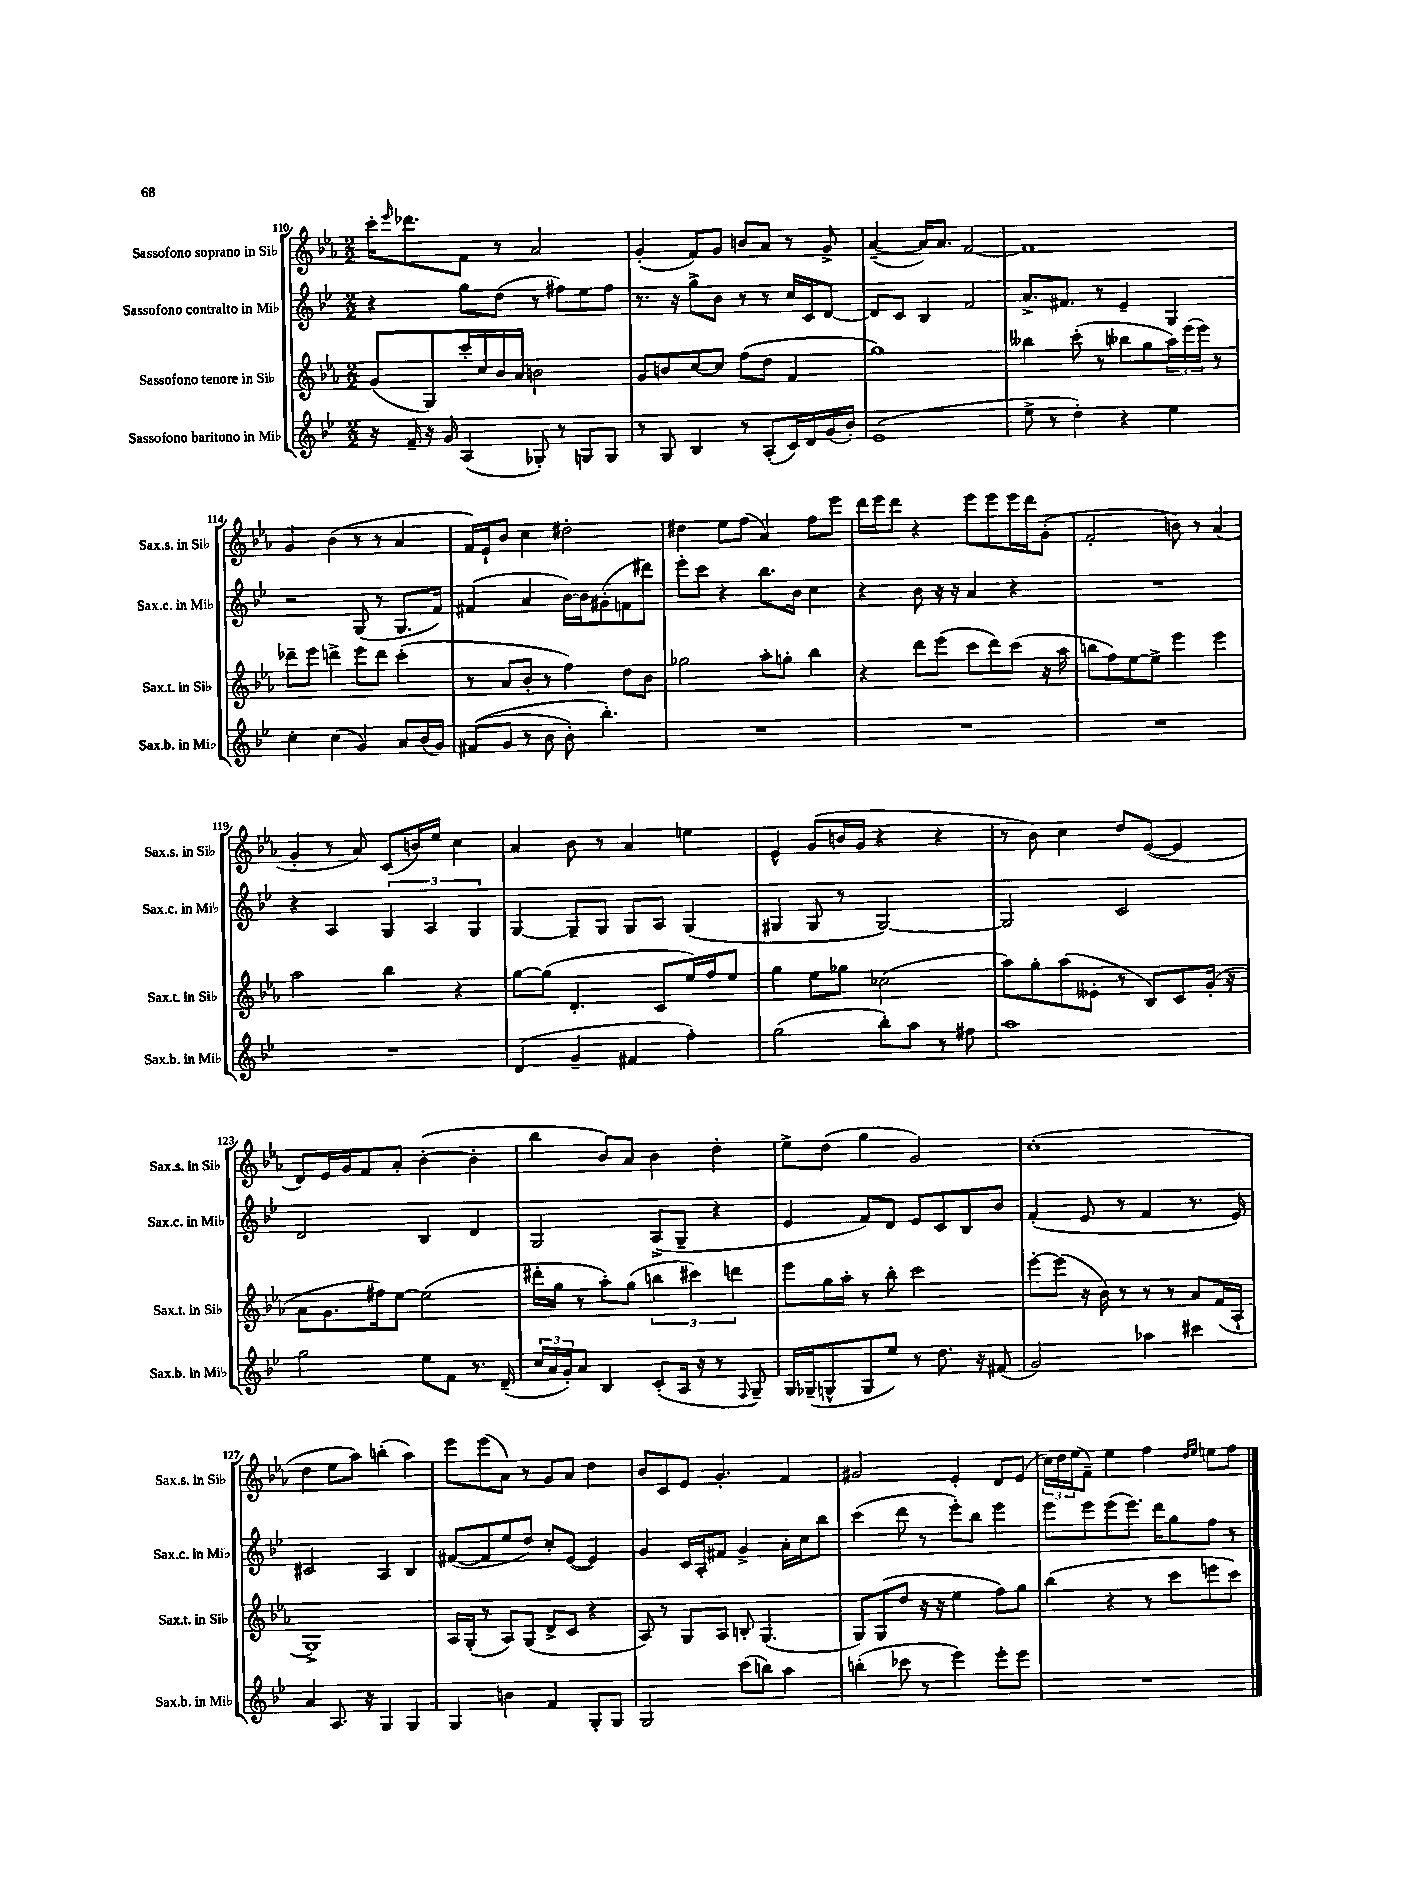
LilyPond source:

<<
\new StaffGroup <<
\new Staff = "s0" \with { instrumentName = "Sassofono soprano in Sib" shortInstrumentName = "Sax.s. in Sib" } {
    \clef treble \key ees \major \numericTimeSignature \time 2/2
    c'''16-. \grace { ees'''16 } des'''8. f'8 r8 aes'2 |
    g'4-.( f'8) g'8 b'8 aes'8 r8 g'8-> |
    aes'4~--( aes'16) aes'8. f'2~ |
    f'1 |
    g'4 bes'4( r8 r8 aes'4 |
    f'16) ees'16-! bes'8 c''4 dis''2-. |
    dis''4 ees''8 f''8( aes'4) f''8 ees'''8 |
    d'''16 ees'''16 d'''8 r4 ees'''8 ees'''8 ees'''16 d'''16 g'8-.( |
    f'2-. b'8) r8 aes'4( |
    g'4-. r8 aes'8) c'8( b'16) ees''16 c''4 |
    aes'4 bes'8 r8 aes'4 e''4 |
    ees'4-^ g'8( b'16 g'16 r4 r4 |
    r8 bes'8) c''4 d''8 ees'8~( ees'4 |
    d'8) ees'16 g'16 f'8 aes'8-. bes'4~-.( bes'4-. |
    bes''4 bes'8) aes'8 bes'4 d''4-. |
    ees''8-> d''8( g''4 g'2) |
    c''1-.( |
    d''4 ees''8 aes''8) b''4-.( aes''4) |
    ees'''8 ees'''8( aes'8) r8 g'8 aes'8 d''4 |
    bes'8 c'8 ees'8 g'4.-. f'4 |
    gis'2 ees'4-. d'8 ees'8( |
    \tuplet 3/2 { c''16) d''16 ees''16( } f'8--) ees''4 f''4 \grace { d''16 ees''16 } e''8 f''8 \bar "|." |
}
\new Staff = "s1" \with { instrumentName = "Sassofono contralto in Mib" shortInstrumentName = "Sax.c. in Mib" } {
    \clef treble \key bes \major \numericTimeSignature \time 2/2
    r4 g''8 d''8( r8 fis''8) ees''8 fis''8 |
    r8. r16 g''8-> bes'8 r8 r8 c''16 c'16 d'8~ |
    d'8 c'8 bes4 f'2 |
    a'8.-> fis'8. r8 ees'4-- g4 |
    r2 g8( r8 g8. f'16) |
    fis'4( a'4 bes'16~) bes'16 gis'8-.( f'8 dis'''8) |
    ees'''8-. c'''8 r4 bes''8. bes'16 c''4 |
    r4 bes'8 r16 r16 a'4 r4 |
    R1 |
    r4 a4 \tuplet 3/2 { g4 a4 g4 } |
    g4~ g8-- g8 g8 a8 g4( |
    gis4 gis8 r8 gis2~) |
    gis2 c'2 |
    d'2 bes4 d'4 |
    g2 a8->( g8-- r4 |
    ees'4 f'8) d'8 ees'8 c'8 bes8 bes'8 |
    f'4-.( ees'8 r8 f'4 r8. ees'16) |
    cis'2 a4 bes4 |
    fis'8~( fis'8 ees''8 d''8) c''8-. ees'8~( ees'4) |
    g'4 c'16 a16-. fis'8 g'4-> a'16-. c''16 bes''8 |
    c'''4( d'''8 r8 ees'''8-.) bes''8 ees'''4 |
    ees'''8 ees'''8 ees'''8( ees'''8.) d'''16 g''8 f''8 r8 \bar "|." |
}
\new Staff = "s2" \with { instrumentName = "Sassofono tenore in Sib" shortInstrumentName = "Sax.t. in Sib" } {
    \clef treble \key ees \major \numericTimeSignature \time 2/2
    g'8( g8) c'''16-. c''16 bes'16 aes'16 b'2 |
    g'8 b'8 c''8~ c''8 f''8( d''8 f'4 |
    g''1) |
    beses''4 c'''8-.( r8 bes''8 g''8 \tuplet 3/2 { aes''16) ees'''16( ees'''16) } r8 |
    des'''8-- ees'''8 d'''4-> ees'''8 d'''8 c'''4-.( |
    r8 aes'8 bes'8-. r8 f''4) d''8 bes'8 |
    ges''2 aes''8-. g''8-. bes''4 |
    r4 d'''8 ees'''8( c'''8 d'''8) c'''8( r16 aes''16 |
    b''8 f''8) ees''8~ ees''8-> ees'''4 ees'''4 |
    aes''2 bes''4 r4 |
    g''8~ g''8( d'4.-. c'8 ees''16) f''16 ees''8 |
    g''4 ees''8 ges''8 ces''2( |
    aes''8) g''8-. aes''8( eeses'8-. r8 bes8) c'8 g'16-.( r16 |
    aes'8 g'8. fis''16) ees''8~ ees''2( |
    dis'''16-. g''16 r8 aes''8-.) g''8( \tuplet 3/2 { b''4 cis'''4) d'''4 } |
    ees'''8 g''16 aes''16-. r8 bes''8-. c'''2 |
    ees'''8~-. ees'''8( r16 bes'16) r8 r8 r8 aes'8 f'16( aes16-! |
    g1->) |
    aes16 g16-.( r8 aes8) g8( d'8-> c'8 r4 |
    aes8) r8 g8 aes8 b8-. g4.( |
    g8) g8( d''8 r16 r16 ees''4 f''8) g''8 |
    bes''4( r4 r8 c'''8 e'''8 c'''8) \bar "|." |
}
\new Staff = "s3" \with { instrumentName = "Sassofono baritono in Mib" shortInstrumentName = "Sax.b. in Mib" } {
    \clef treble \key bes \major \numericTimeSignature \time 2/2
    r16 f'16-- r16 g'16 a4( ges8-.) r8 g8 g8 |
    r8 g8 bes4 r8 a8-.( c'16) d'16 g'16( bes'16-.) |
    ees'1( |
    ees''8-> r8 d''4-.) r4 ees''4 |
    c''4-. c''4( g'4) a'8 bes'16( g'16) |
    fis'8(\( g'8 r8 bes'8 bes'8-.) bes''4.-.\) |
    R1 |
    R1 |
    R1 |
    R1 |
    d'4( g'4-- fis'4 f''4-.) |
    g''2( bes''8-.) a''8 r8 fis''8 |
    a''1 |
    g''2 ees''8 f'8 r8. d'16--( |
    \tuplet 3/2 { c''16 a'16 g'16-.) } a'8 bes4 c'8-.( a16 r16 r8 \appoggiatura { f8 } g8--) |
    g16 ges16--( g8-^ g8 ees''8) r8 d''8. r16 fis'8( |
    g'2) aes''4 cis'''4 |
    a'4 a8. r16 g4 g4 |
    g4 b'4 f'4 g8-. g8 |
    g2 c'''8( b''8) a''4 |
    b''4-.( ces'''8 r8 ees'''4) ees'''8-. ees'''8 |
    R1 \bar "|." |
}
>>
>>
\layout { \context { \Score currentBarNumber = #110 } }
